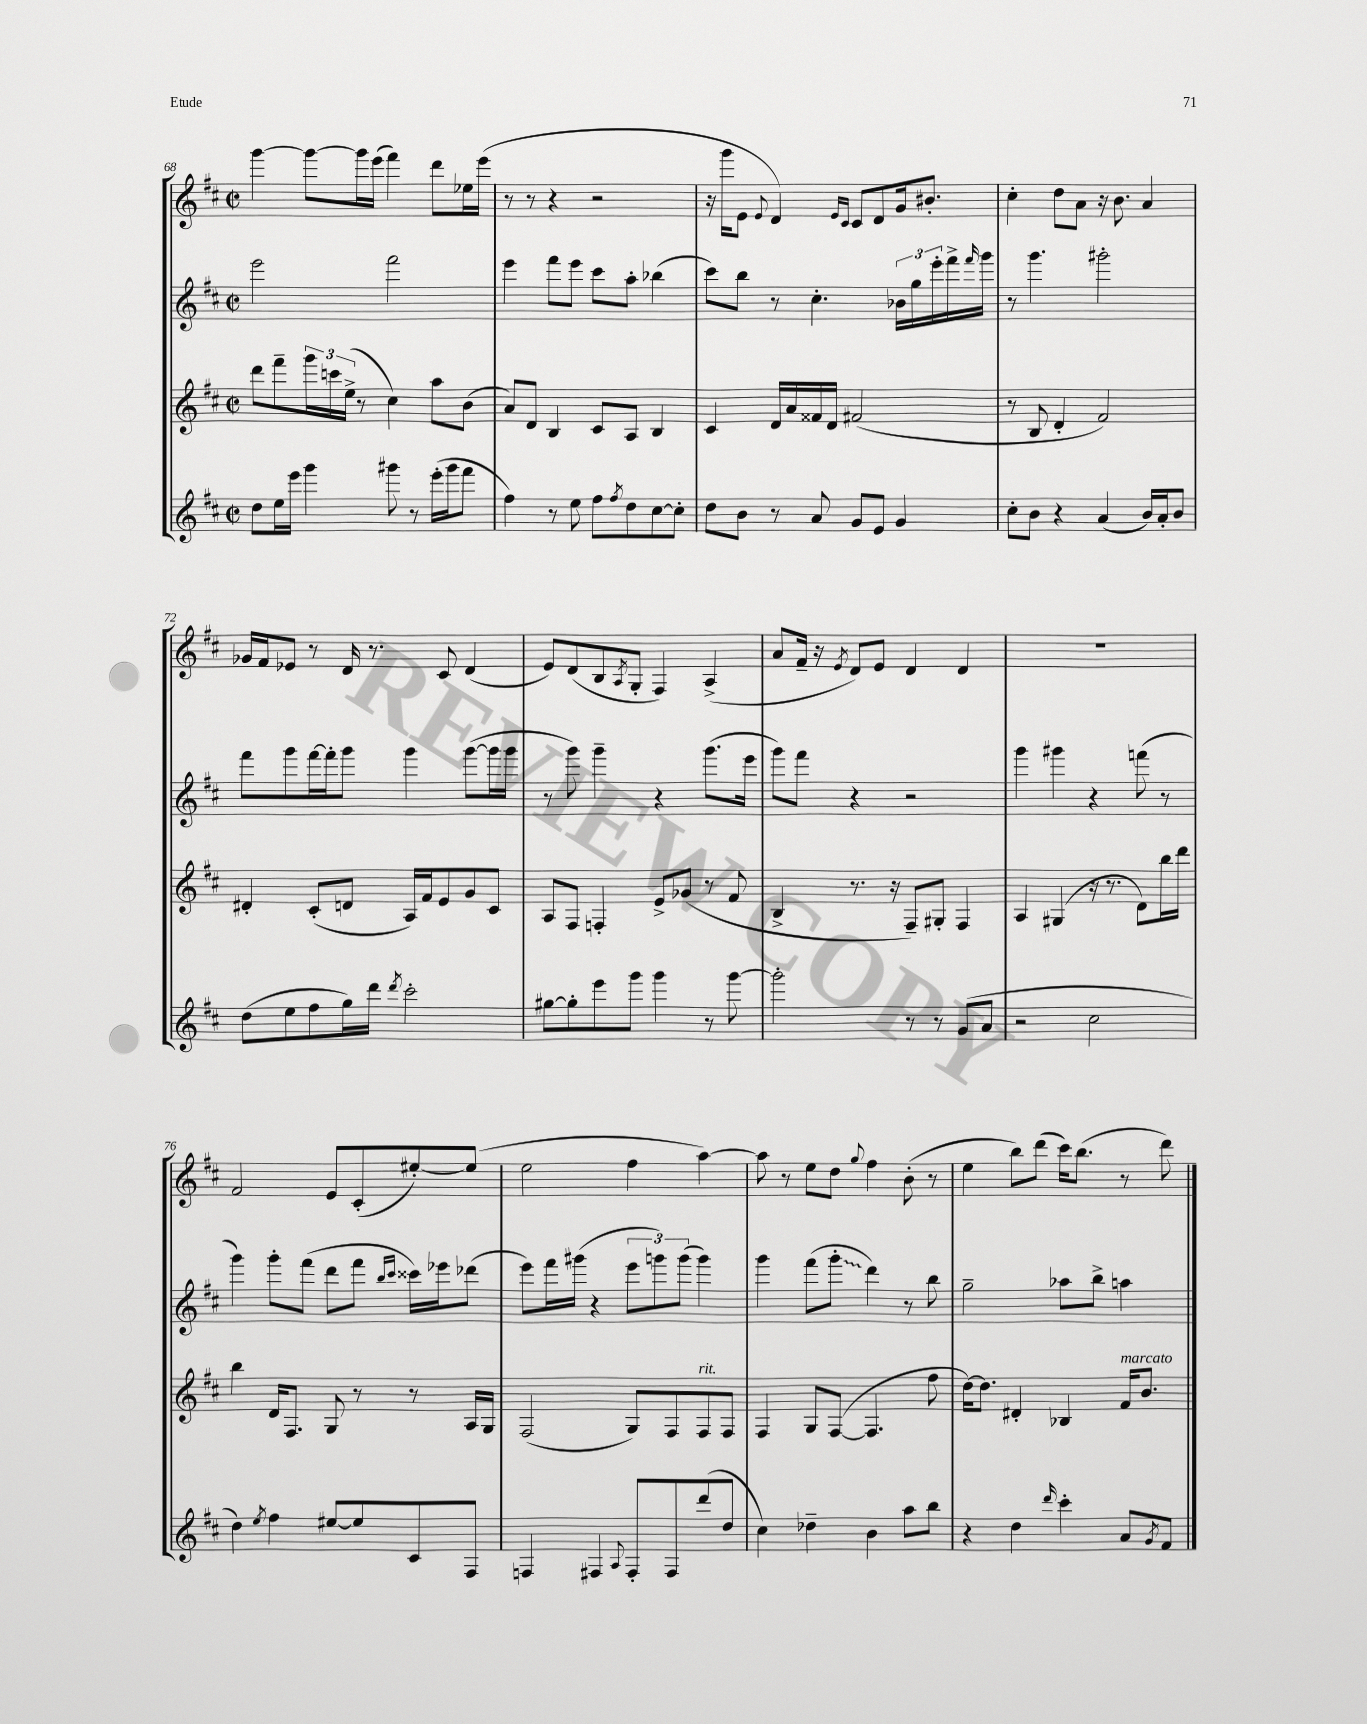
<<
\new StaffGroup <<
\new Staff = "s0" {
    \clef treble \key d \major \defaultTimeSignature \time 2/2
    g'''4~ g'''8~ g'''16 e'''16( fis'''4) d'''8 ees''16 e'''16( |
    r8 r8 r4 r2 |
    r16 g'''16 e'8 \appoggiatura { e'8 } d'4) \grace { e'16 cis'16 } cis'8 d'8 g'16 bis'8.-. |
    cis''4-. d''8 a'8 r16 b'8. a'4 |
    ges'16 fis'16 ees'8 r8 d'16 r8. cis'8 d'4( |
    e'8) d'8( b8 \acciaccatura { a8 } g8-. fis4) a4->( |
    a'8 fis'16-- r16 \acciaccatura { e'8 } d'8) e'8 d'4 d'4 |
    R1 |
    fis'2 e'8 cis'8-.( eis''8~-.) eis''8( |
    e''2 fis''4 a''4~) |
    a''8 r8 e''8 d''8 \appoggiatura { g''8 } fis''4 b'8-.( r8 |
    e''4 b''8) d'''8( cis'''16) b''8.( r8 d'''8) \bar "|." |
}
\new Staff = "s1" {
    \clef treble \key d \major \defaultTimeSignature \time 2/2
    e'''2 fis'''2 |
    e'''4 fis'''8 e'''8 cis'''8 a''8-. bes''4( |
    cis'''8) b''8 r8 cis''4.-. \tuplet 3/2 { bes'16 g''16 e'''16-. } fis'''16-> \grace { fis'''16 } g'''16 |
    r8 g'''4. gis'''2-. |
    fis'''8 g'''8 fis'''16~ fis'''16-. g'''8 g'''4 g'''8~( g'''16 g'''16 |
    r8 g'''8) g'''4-- r4 g'''8.( e'''16 |
    g'''8) fis'''8 r4 r2 |
    g'''4 gis'''4 r4 f'''8( r8 |
    g'''4) g'''8-. fis'''8( d'''8 fis'''8 \grace { b''16 cis'''16 } cisis'''16) ees'''16 des'''8( |
    e'''8) fis'''16 gis'''16( r4 \tuplet 3/2 { e'''8 g'''8) g'''8( } g'''4) |
    g'''4 fis'''8( \once \override Glissando.style = #'zigzag g'''8-.\glissando d'''4) r8 b''8 |
    g''2-- aes''8 b''8-> a''4 \bar "|." |
}
\new Staff = "s2" {
    \clef treble \key d \major \defaultTimeSignature \time 2/2
    d'''8 fis'''8-- \tuplet 3/2 { g'''16 c'''16 e''16->( } r8 cis''4) a''8 b'8( |
    a'8) d'8 b4 cis'8 a8 b4 |
    cis'4 d'16 a'16 fisis'16 d'16 fis'2( |
    r8 b8 d'4-. fis'2) |
    dis'4-. cis'8-.( d'8 a16) fis'16 e'8 g'8 cis'8 |
    a8 fis8 f4-. e'8-> ges'8( r8 fis'8 |
    b4-> r8. r16 fis8--) gis8-. fis4 |
    a4 gis4( r16 r8. d'8) b''16 d'''16 |
    b''4 d'16 fis8. g8 r8 r8 a16 g16 |
    fis2( g8) fis8 fis8^\markup { \italic "rit." } fis8 |
    fis4 g8 fis8~( fis4. fis''8 |
    d''16~) d''8. dis'4-. bes4 fis'16^\markup { \italic "marcato" } b'8. \bar "|." |
}
\new Staff = "s3" {
    \clef treble \key d \major \defaultTimeSignature \time 2/2
    d''8 e''16 e'''16 g'''4 gis'''8 r8 e'''16-.( gis'''16 fis'''8 |
    fis''4) r8 e''8 fis''8 \acciaccatura { fis''8 } d''8 cis''8~ cis''8-. |
    d''8 b'8 r8 a'8 g'8 e'8 g'4 |
    cis''8-. b'8 r4 a'4( b'16) a'16-. b'8 |
    d''8( e''8 fis''8 g''16) d'''16 \acciaccatura { d'''8 } cis'''2-. |
    gis''8~ gis''8-. e'''8 g'''8 g'''4 r8 g'''8~ |
    g'''2-. r8 r8 g'8( a'8 |
    r2 cis''2 |
    d''4) \acciaccatura { e''8 } fis''4 eis''8~ eis''8 cis'8 fis8 |
    f4 fis4 \appoggiatura { a8 } fis8-. fis8 d'''8( d''8 |
    cis''4) des''4-- b'4 a''8 b''8 |
    r4 d''4 \grace { d'''16 } cis'''4-. a'8 \acciaccatura { g'8 } fis'8 \bar "|." |
}
>>
>>
\layout { \context { \Score currentBarNumber = #68 } }
